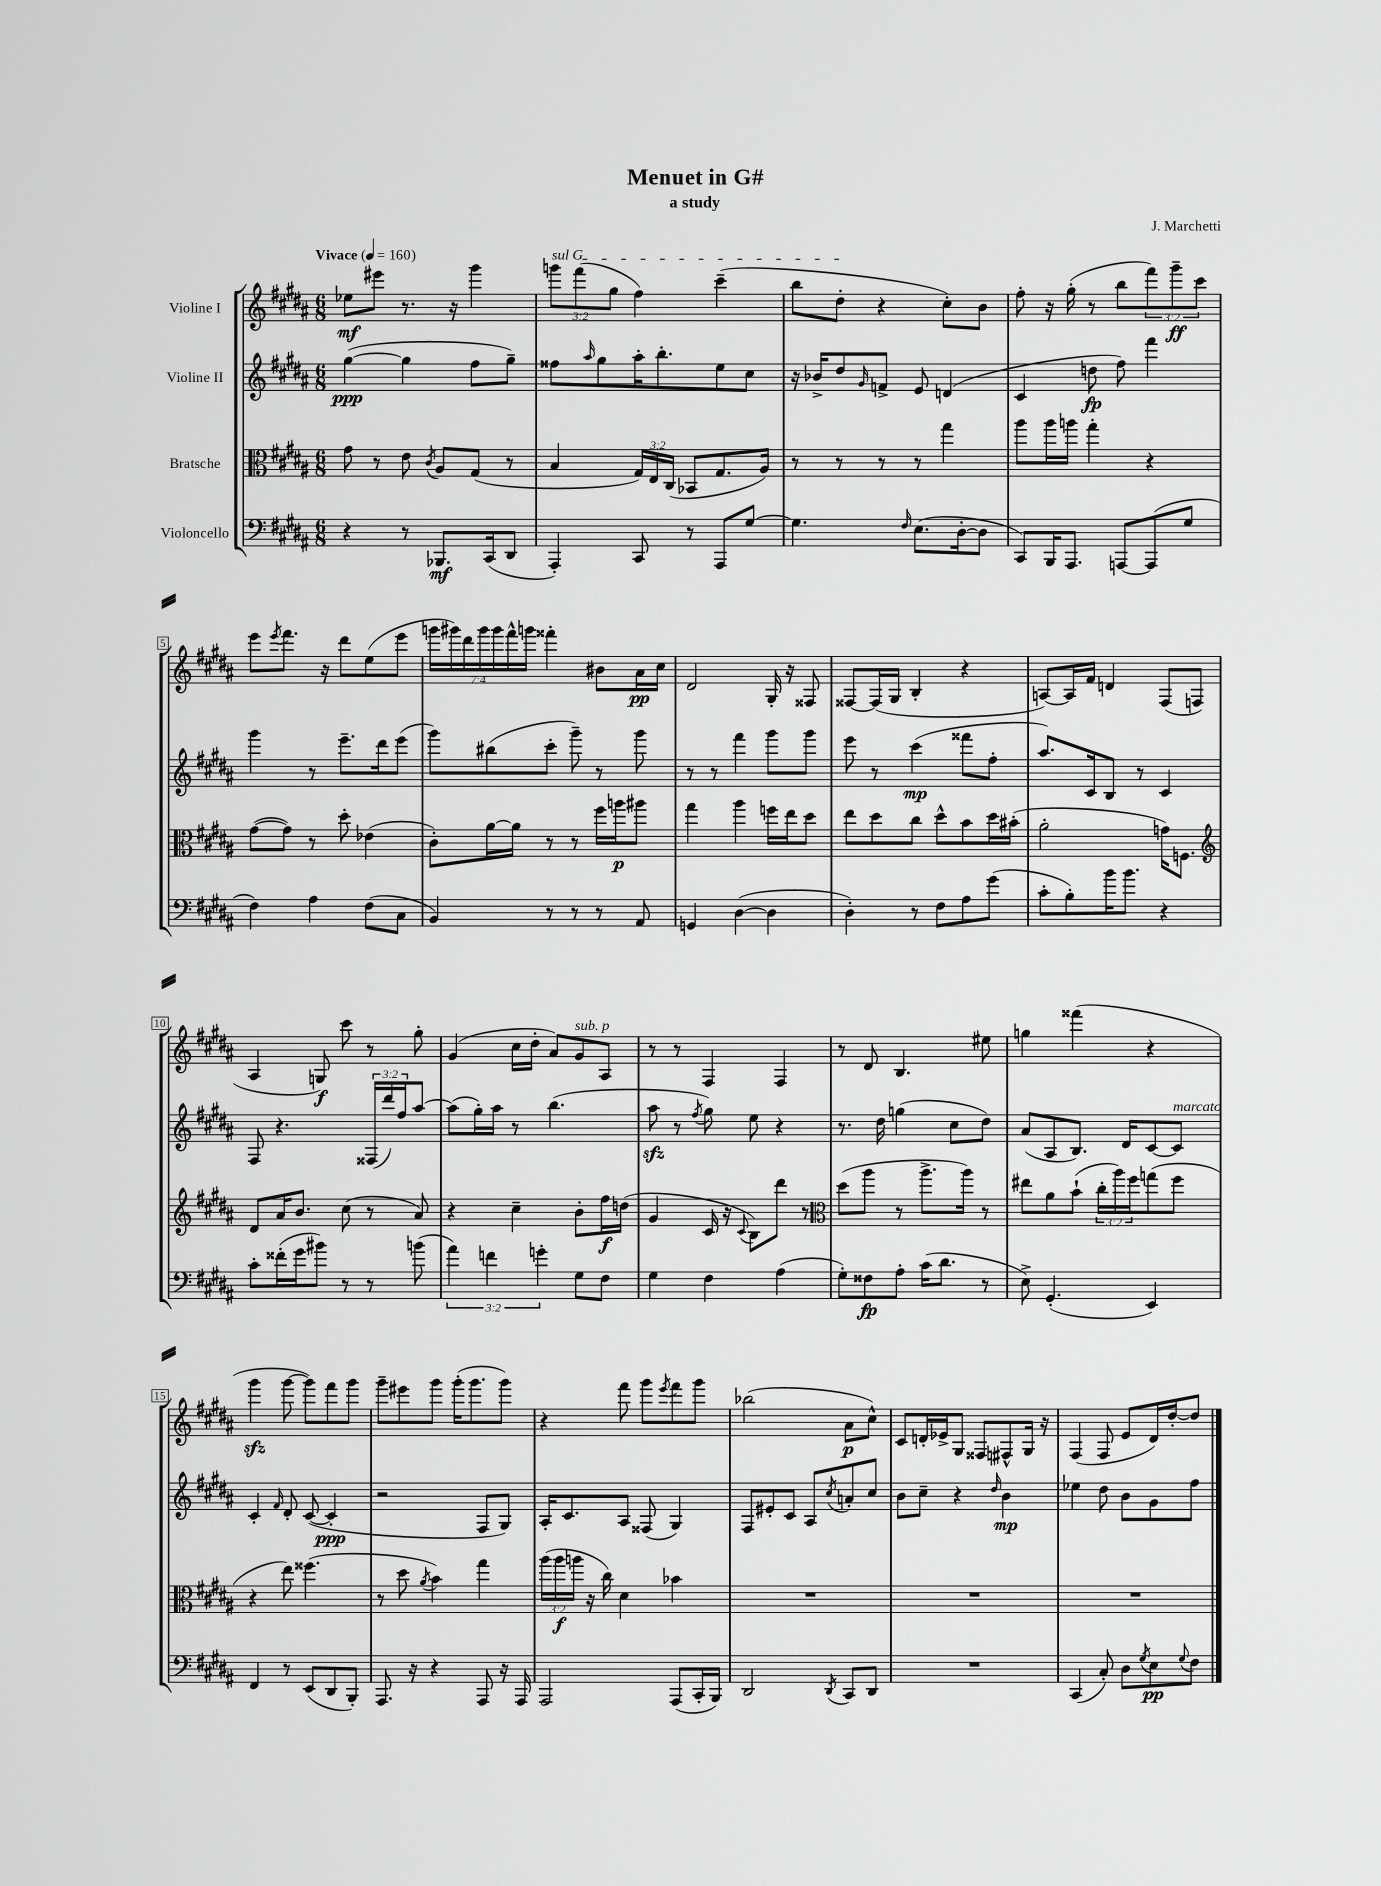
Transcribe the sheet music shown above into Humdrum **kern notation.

**kern	**dynam	**kern	**dynam	**kern	**dynam	**kern	**dynam
*part4	*part4	*part3	*part3	*part2	*part2	*part1	*part1
*staff4	*staff4	*staff3	*staff3	*staff2	*staff2	*staff1	*staff1
*I"Violoncello	*	*I"Bratsche	*	*I"Violine II	*	*I"Violine I	*
*clefF4	*	*clefC3	*	*clefG2	*	*clefG2	*
*k[f#c#g#d#a#]	*	*k[f#c#g#d#a#]	*	*k[f#c#g#d#a#]	*	*k[f#c#g#d#a#]	*
*M6/8	*	*M6/8	*	*M6/8	*	*M6/8	*
*MM160	*	*MM160	*	*MM160	*	*MM160	*
=1	=1	=1	=1	=1	=1	=1	=1
!	!	!	!	!	!	!LO:TX:a:B:t=Vivace	!
4r	.	8g#\	.	([4gg#\	ppp	8ee-X\L	mf
.	.	8r	.	.	.	8eee#X\J	.
8r	.	8e\	.	4gg#\]	.	8.r	.
.	.	8qc#/	.	.	.	.	.
8.BBB-X/L	mf	8A#/L	.	.	.	.	.
.	.	.	.	.	.	16r	.
.	.	(8G#/J	.	8ff#\L	.	4ggg#\	.
(16CC#/k	.	.	.	.	.	.	.
8DD#/J	.	8r	.	8gg#~\J)	.	.	.
=2	=2	=2	=2	=2	=2	=2	=2
!	!	!	!	!	!	!LO:TX:a:i:t=sul G	!
4AAA#'/)	.	4B/	.	8ff##X\L	.	12gggn\L	.
.	.	.	.	.	.	(12fff#\	.
.	.	.	.	16qqaa#/	.	.	.
.	.	.	.	8gg#\	.	.	.
.	.	.	.	.	.	12gg#\J	.
8CC#/	.	24G#/LL)	.	16aa#'\K	.	4ff#\)	.
.	.	24E/	.	.	.	.	.
.	.	.	.	8.bb'\	.	.	.
.	.	(24C#/JJ	.	.	.	.	.
8r	.	8BB-X/L	.	.	.	.	.
8AAA#/L	.	8.G#/	.	8ee\	.	(4ccc#~\	.
[8G#/J	.	.	.	8cc#\J	.	.	.
.	.	16A#/Jk)	.	.	.	.	.
=3	=3	=3	=3	=3	=3	=3	=3
4.G#\]	.	8r	.	16r	.	8bb\L	.
.	.	.	.	16b-X^/KL	.	.	.
.	.	8r	.	8dd#/	.	8dd#'\J	.
.	.	.	.	16qqg#/	.	.	.
.	.	8r	.	8fn^/J	.	4r	.
16qqF#/	.	.	.	.	.	.	.
(8.E\L	.	8r	.	8e/	.	.	.
.	.	4gg#\	.	(4dn/	.	8cc#'\L)	.
[16D#'\k	.	.	.	.	.	.	.
8D#\J]	.	.	.	.	.	8b\J	.
=4	=4	=4	=4	=4	=4	=4	=4
8CC#/L)	.	8aa#\L	.	4c#/	.	8ff#'\	.
16BBB/K	.	16aa#\L	.	.	.	16r	.
8.AAA#/J	.	16aan\JJ	.	.	.	(16gg#'\	.
.	.	4gg#'\	.	8ddn\	fp	8r	.
[8AAAn/L	.	.	.	8ff#\)	.	8bb\L	.
(8AAA/]	.	4r	.	4fff#\	.	12fff#\)	.
.	.	.	.	.	.	12ggg#~\	ff
8G#/J	.	.	.	.	.	.	.
.	.	.	.	.	.	12ccc#\J	.
!!LO:LB:g=z
=5	=5	=5	=5	=5	=5	=5	=5
4F#\)	.	([8g#\L	.	4ggg#\	.	8eee\L	.
.	.	.	.	.	.	8qeee/	.
.	.	8g#\J])	.	.	.	8.fff#\J	.
4A#\	.	8r	.	8r	.	.	.
.	.	.	.	.	.	16r	.
.	.	8dd#'\	.	8.eee~\L	.	8ddd#\L	.
(8F#\L	.	(4e-X\	.	.	.	(8ee\	.
.	.	.	.	16ddd#\k	.	.	.
8C#\J	.	.	.	(8eee\J	.	8eee\J	.
=6	=6	=6	=6	=6	=6	=6	=6
4BB/)	.	8c#'\L)	.	8ggg#\L)	.	28gggn\LL	.
.	.	.	.	.	.	28ggg#X\)	.
.	.	.	.	.	.	28ddd#\	.
.	.	.	.	.	.	28ggg#\	.
.	.	[16a#\L	.	(8bb#X\	.	.	.
.	.	.	.	.	.	28ggg#\	.
.	.	.	.	.	.	28fff#^^\	.
.	.	16a#\JJ]	.	.	.	.	.
.	.	.	.	.	.	28gggn\JJ	.
8r	.	8r	.	8ccc#'\J	.	4fff##X'\	.
8r	.	8r	.	8ggg#~\)	.	.	.
8r	.	16ff#\LL	.	8r	.	8b#X\L	.
.	.	16aan\J	p	.	.	.	.
8AA#/	.	8aa#X\J	.	8ggg#\	.	16a#\L	pp
.	.	.	.	.	.	16cc#\JJ	.
=7	=7	=7	=7	=7	=7	=7	=7
4GGn/	.	4gg#\	.	8r	.	2d#/	.
.	.	.	.	8r	.	.	.
([4D#\	.	4aa#\	.	4fff#\	.	.	.
4D#\]	.	16ffn\LL	.	8ggg#\L	.	16G#'/	.
.	.	16ee\J	.	.	.	16r	.
.	.	8dd#\J	.	8ggg#\J	.	8F##X/	.
=8	=8	=8	=8	=8	=8	=8	=8
4D#'\)	.	8ee\L	.	8eee\	.	[8F##X/L	.
.	.	8dd#\	.	8r	.	(16F##/L]	.
.	.	.	.	.	.	16G#/JJ	.
8r	.	8cc#\J	.	(4ccc#\	mp	4B'/	.
8F#\L	.	8dd#^^\L	.	.	.	.	.
8A#\	.	8b\	.	8fff##X\L	.	4r	.
(8g#\J	.	16dd#\L	.	8ff#'\J	.	.	.
.	.	(16b#X'\JJ	.	.	.	.	.
=9	=9	=9	=9	=9	=9	=9	=9
8c#'\L	.	2a#'\	.	8.aa#/L)	.	[8An/L)	.
8B'\)	.	.	.	.	.	16A/L]	.
.	.	.	.	16c#/k	.	16f#/JJ	.
16b\K	.	.	.	8B/J	.	4dn/	.
8.b\J	.	.	.	.	.	.	.
.	.	.	.	8r	.	.	.
4r	.	16gn\KL)	.	4c#/	.	(8F#/L	.
.	.	8.Fn\J	.	.	.	.	.
.	.	.	.	.	.	8Fn/J	.
!!LO:LB:g=z
=10	=10	=10	=10	=10	=10	=10	=10
*	*	*clefG2	*	*	*	*	*
8c#'\L	.	8d#/L	.	8F#/	.	4A#/	.
(16f##X'\L	.	16a#/K	.	4.r	.	.	.
16g#\J	.	8.b/J	.	.	.	.	.
8b#X\J)	.	.	.	.	.	8Gn/)	f
8r	.	(8cc#\	.	.	.	8ccc#\	.
8r	.	8r	.	(24F##X/LL	.	8r	.
.	.	.	.	24ddd#/)	.	.	.
.	.	.	.	24ff#/J	.	.	.
(8bn\	.	8a#/)	.	[8aa#/J	.	8gg#'\	.
=11	=11	=11	=11	=11	=11	=11	=11
6a#\)	.	4r	.	(8aa#\L]	.	(4g#/	.
.	.	.	.	16gg#'\L)	.	.	.
6fn\	.	.	.	.	.	.	.
.	.	.	.	16aa#\JJ	.	.	.
.	.	4cc#~\	.	8r	.	16cc#\LL	.
.	.	.	.	.	.	16dd#'\JJ	.
6gn'\	.	.	.	.	.	.	.
.	.	.	.	(4.bb\	.	8a#/L)	.
!	!	!	!	!	!	!LO:TX:a:i:t=sub. p	!
8G#\L	.	8b'\L	.	.	.	8g#/	.
8F#\J	.	16ff#\L	f	.	.	8A#/J	.
.	.	(16ddn\JJ	.	.	.	.	.
=12	=12	=12	=12	=12	=12	=12	=12
4G#\	.	4g#/	.	8aa#zz\	.	8r	.
.	.	.	.	8r	.	8r	.
.	.	.	.	8qff#/	.	.	.
4F#\	.	16c#/	.	8gg#\)	.	4F#/	.
.	.	16r	.	.	.	.	.
.	.	8qqc#/	.	.	.	.	.
.	.	8B\L)	.	8ee\	.	.	.
(4A#\	.	8ddd#\J	.	4r	.	4F#/	.
.	.	8r	.	.	.	.	.
=13	=13	=13	=13	=13	=13	=13	=13
*	*	*clefC3	*	*	*	*	*
8G#'\L)	.	(8dd#\L	.	8.r	.	8r	.
8F##X\	fp	8aa#\J	.	.	.	8d#/	.
.	.	.	.	16dd#\	.	.	.
8A#'\J	.	8r	.	(4ggn\	.	4.B/	.
(16c#\KL	.	8.aa#^\L	.	.	.	.	.
8.d#\J	.	.	.	.	.	.	.
.	.	.	.	8cc#\L	.	.	.
.	.	16aa#\Jk)	.	.	.	.	.
8r	.	8r	.	8dd#\J)	.	8ee#X\	.
=14	=14	=14	=14	=14	=14	=14	=14
8E^\)	.	8ee#X\L	.	(8a#/L	.	4ggn\	.
(4.GG#'/	.	8a#\	.	8A#/	.	.	.
.	.	(8b`\J	.	8.B/J)	.	(4fff##X\	.
.	.	24cc#'\LL	.	.	.	.	.
.	.	24aa#\)	.	.	.	.	.
.	.	.	.	16d#/KL	.	.	.
.	.	24ff#\J	.	.	.	.	.
4EE/)	.	(8ggn\	.	[8c#/	.	4r	.
!	!	!	!	!LO:TX:a:i:t=marcato	!	!	!
.	.	8ff#\J	.	8c#/J]	.	.	.
!!LO:LB:g=z
=15	=15	=15	=15	=15	=15	=15	=15
4FF#/	.	4r	.	4c#'/	.	4ggg#zz\	.
.	.	.	.	16qqf#/	.	.	.
8r	.	8ee\)	.	8d#'/	.	[8ggg#\	.
(8EE/L	.	(4.ff##X\	.	([8c#/	.	8ggg#\L])	.
8DD#/	.	.	.	4c#'/]	ppp	8fff#\	.
8BBB'/J)	.	.	.	.	.	8ggg#\J	.
=16	=16	=16	=16	=16	=16	=16	=16
8.AAA#/	.	8r	.	2r	.	8ggg#~\L	.
.	.	8dd#\	.	.	.	8eee#X\	.
16r	.	.	.	.	.	.	.
.	.	8qa#/	.	.	.	.	.
4r	.	4b\)	.	.	.	8ggg#\J	.
.	.	.	.	.	.	(16ggg#'\KL	.
.	.	.	.	.	.	8.ggg#\	.
8AAA#/	.	4gg#\	.	8F#/L	.	.	.
16r	.	.	.	8G#/J)	.	8ggg#\J)	.
16AAA#/	.	.	.	.	.	.	.
=17	=17	=17	=17	=17	=17	=17	=17
2AAA#/	.	(24aa#\LL	.	16A#'/KL	.	4r	.
.	.	24aa#\	f	.	.	.	.
.	.	.	.	8.c#/	.	.	.
.	.	24aan\JJ	.	.	.	.	.
.	.	16r	.	.	.	.	.
.	.	16cc#\)	.	.	.	.	.
.	.	4d#\	.	8A#/J	.	8fff#\	.
.	.	.	.	(8F##X/	.	8ggg#\L	.
.	.	.	.	.	.	8qeee/	.
(8AAA#/L	.	4b-X\	.	4G#/)	.	8fff#\	.
16CC#'/L	.	.	.	.	.	8ggg#\J	.
16BBB/JJ)	.	.	.	.	.	.	.
=18	=18	=18	=18	=18	=18	=18	=18
2DD#/	.	2.r	.	8F#/L	.	(2bb-X\	.
.	.	.	.	8e#X'/	.	.	.
.	.	.	.	8c#/J	.	.	.
.	.	.	.	8A#/L	.	.	.
8qDD#/	.	.	.	8qcc#/	.	.	.
8CC#/L	.	.	.	8an'/	.	8a#\L	p
8DD#/J	.	.	.	8cc#/J	.	8cc#^^\J)	.
=19	=19	=19	=19	=19	=19	=19	=19
2.r	.	2.r	.	8b\L	.	8c#/L	.
.	.	.	.	8cc#~\J	.	16dn'/L	.
.	.	.	.	.	.	16e-X^/J	.
.	.	.	.	4r	.	8G#/J	.
.	.	.	.	.	.	8F##X/L	.
.	.	.	.	16qqdd#/	.	.	.
.	.	.	.	4b\	mp	8F#X^^/	.
.	.	.	.	.	.	16G#/Jk	.
.	.	.	.	.	.	16r	.
=20	=20	=20	=20	=20	=20	=20	=20
(4CC#/	.	2.r	.	4ee-X\	.	(4F#/	.
8C#'/)	.	.	.	8dd#\	.	8F#/	.
8D#\L	.	.	.	8b\L	.	8e/L	.
8qG#/	.	.	.	.	.	.	.
8E\	pp	.	.	8g#\	.	16d#/L)	.
.	.	.	.	.	.	[16dd#'/J	.
8qqG#/	.	.	.	.	.	.	.
8F#\J	.	.	.	8ff#\J	.	8dd#/J]	.
==	==	==	==	==	==	==	==
*-	*-	*-	*-	*-	*-	*-	*-
